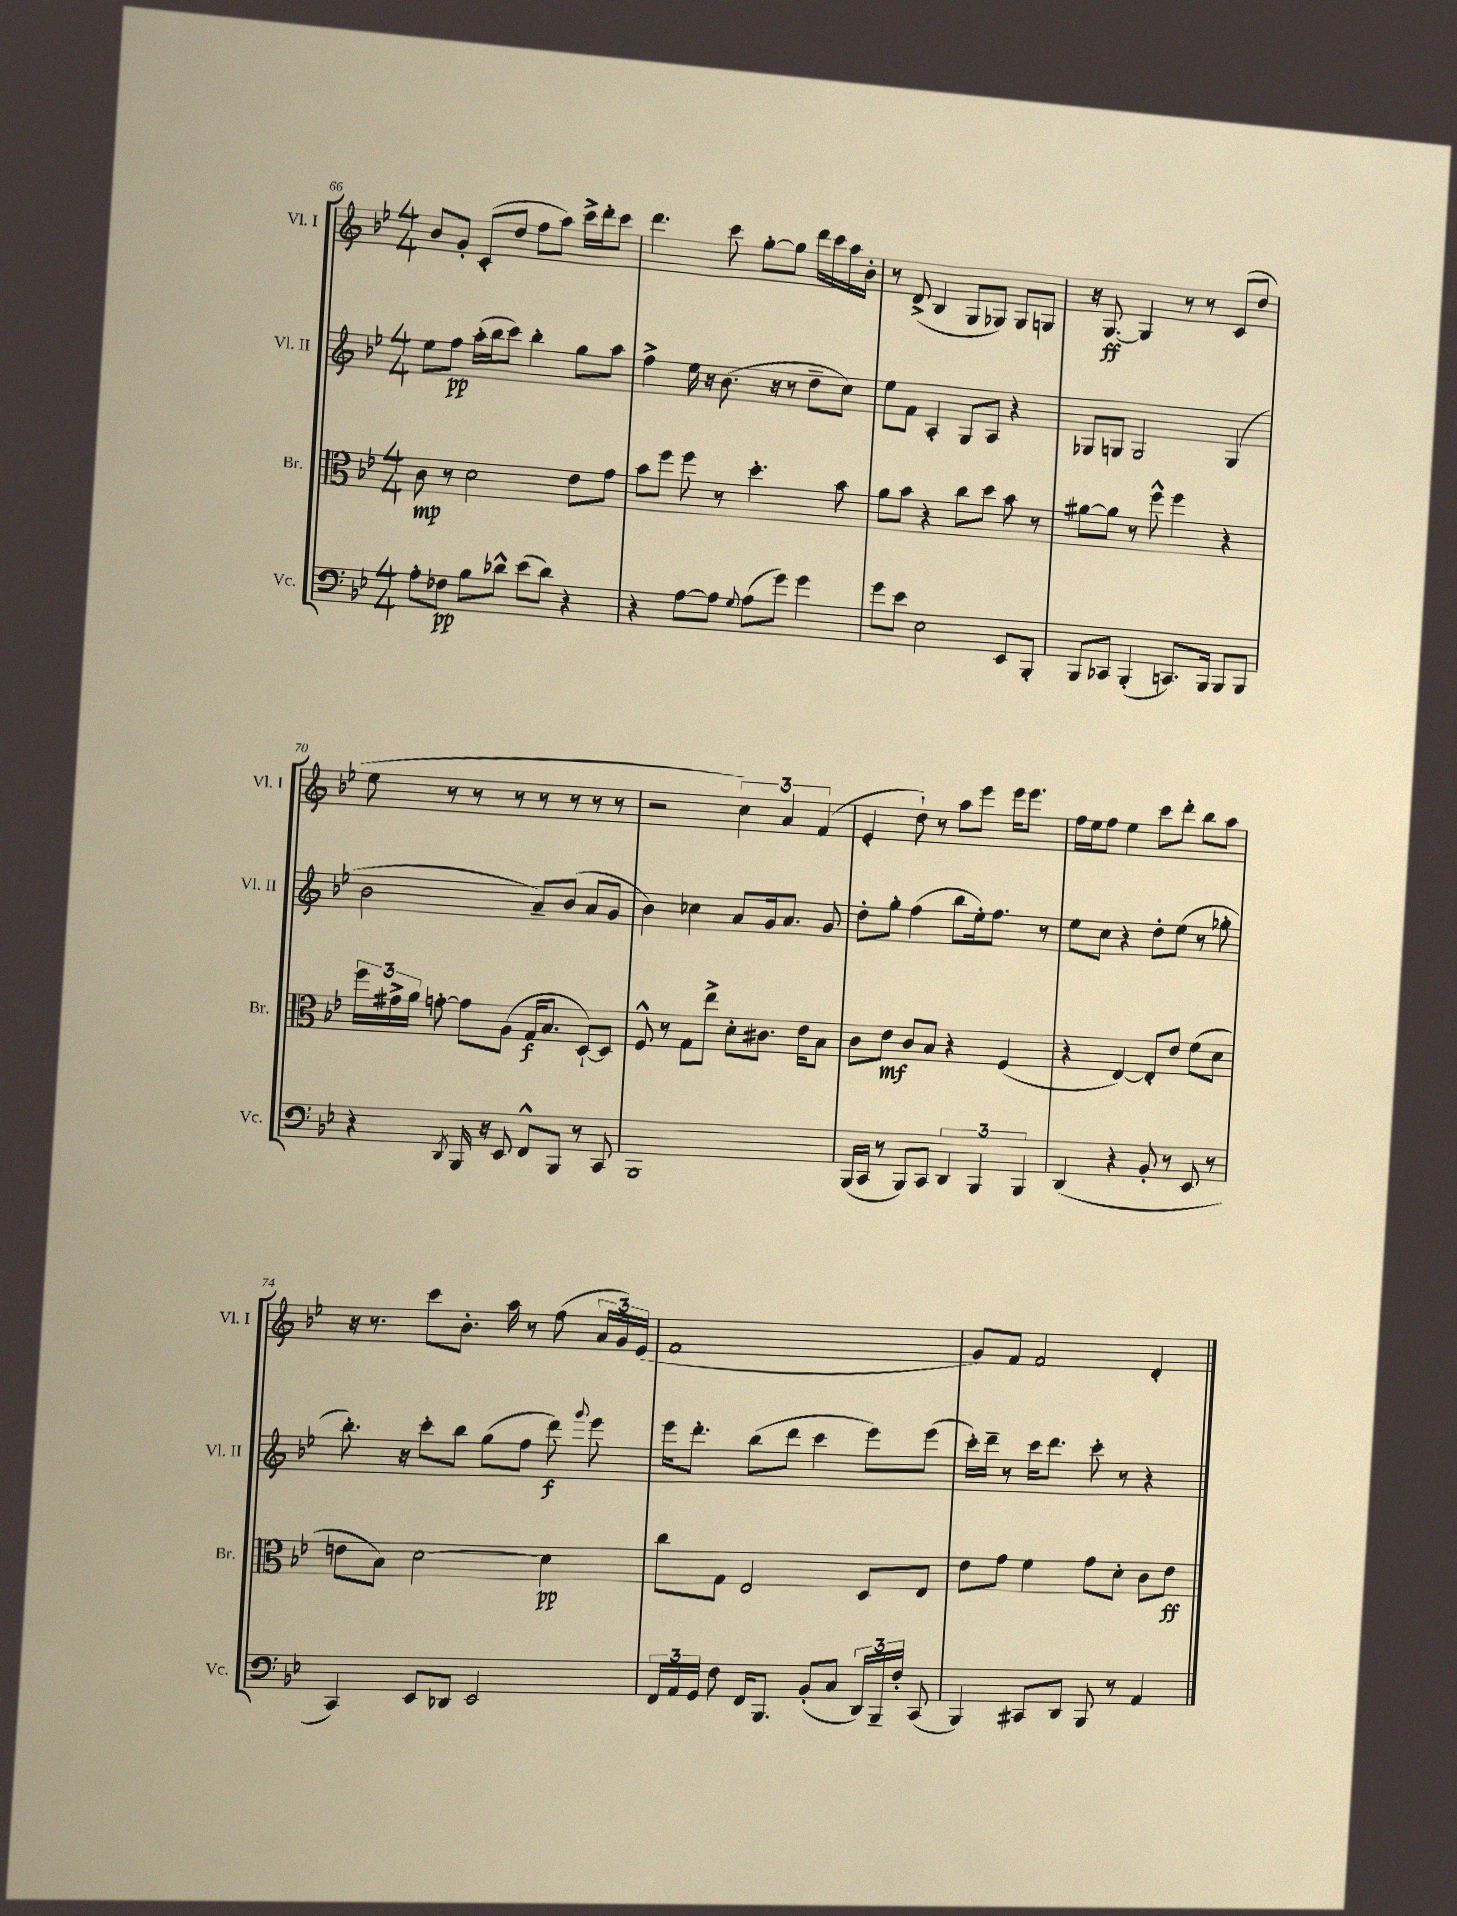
<<
\new StaffGroup <<
\new Staff = "s0" \with { instrumentName = "Vl. I" shortInstrumentName = "Vl. I" } {
    \clef treble \key bes \major \numericTimeSignature \time 4/4
    \autoBeamOff bes'8[ g'8]-. c'8[-.( d''8] f''8[ a''8]) c'''16[-> d'''16-. c'''8] |
    d'''4. c'''8 g''8[~-. g''8] d'''16[ c'''16 a''16 bes'16]-. |
    r8 d'8->( bes4 g8[ ges8]) ges8[ g8] |
    r16 g8.~\ff g4 r8 r8 c'8[( d''8] |
    ees''8 r8 r8 r8 r8 r8 r8 r8 |
    r2 \tuplet 3/2 { c''4) a'4 f'4( } |
    ees'4-. d''8-!) r8 a''8[ ees'''8] ees'''16[ ees'''8.] |
    f''16[ ees''16 f''8] ees''4 c'''8[ d'''8]-. bes''8[ a''8] |
    r16 r8. c'''8[ bes'8.]-. a''16 r8 f''8( \tuplet 3/2 { a'16[ g'16) ees'16]( } |
    f'1 |
    g'8[) f'8] f'2 d'4-. \bar "|." |
}
\new Staff = "s1" \with { instrumentName = "Vl. II" shortInstrumentName = "Vl. II" } {
    \clef treble \key bes \major \numericTimeSignature \time 4/4
    \autoBeamOff ees''8[ f''8]\pp a''16[-.( bes''16 c'''8]) bes''4-. g''8[ a''8] |
    f''4-> ees''16 r16 bes'8.( r16 r8 d''8[-- c''8]) |
    ees''8[ f'8] a4-. g8[ a8] r4 |
    ges8[ g8] g2 g4( |
    bes'2 a'8[--) bes'8]( a'8[ g'8] |
    bes'4) ces''4 a'8[ g'16 a'8.] g'8 |
    d''8[-. g''8]-. f''4( bes''8[ ees''16-.) f''8.] r8 |
    ees''8[ c''8] r4 d''8[-. ees''8]( r8 ges''8-. |
    bes''8.-.) r16 c'''8[-. bes''8] g''8[( f''8] d'''8\f) \appoggiatura { g'''8 } ees'''8 |
    ees'''16[ d'''8.]-. bes''8[( d'''8] c'''4 ees'''8[) ees'''8]( |
    c'''16[-.) d'''16]-- r8 c'''16[ d'''8.] c'''8-. r8 r4 \bar "|." |
}
\new Staff = "s2" \with { instrumentName = "Br." shortInstrumentName = "Br." } {
    \clef alto \key bes \major \numericTimeSignature \time 4/4
    \autoBeamOff c'8\mp r8 d'2 ees'8[ g'8] |
    bes'8[ f''8] f''8 r8 d''4.-. bes'8 |
    a'8[ bes'8] r4 c''8[ d''8] bes'8 r8 |
    ais'8[~ ais'8] r8 f''8-^ f''4 r4 |
    \tuplet 3/2 { f''16[ gis'16-> a'16] } g'8~-. g'8[ a8]( g16[\f bes8.] d8[~-!) d8] |
    f8-^ r8 g8[ ees''8]-> d'8[-. cis'8.] ees'16[ bes8] |
    c'8[ ees'8]\mf c'8[ bes8] r4 f4( |
    r4 ees4~) ees8[-. ees'8] f'8[( d'8] |
    e'8[ bes8]) d'2~ d'4\pp |
    c''8[ g8] ees2 d8[ ees8] |
    ees'8[ g'8] f'4 g'8[ d'8]-. c'8[ ees'8]\ff \bar "|." |
}
\new Staff = "s3" \with { instrumentName = "Vc." shortInstrumentName = "Vc." } {
    \clef bass \key bes \major \numericTimeSignature \time 4/4
    \autoBeamOff a8[-. fes8]\pp bes8[ des'8]-^ ees'8[( des'8]) r4 |
    r4 a8[~ a8] \appoggiatura { g8 } a8[( g'8]) g'4 |
    g'8[ ees'8] ees2 ees,8[ bes,,8]-. |
    bes,,8[ ces,8] bes,,4-.( c,8.[) bes,,16] bes,,8[ bes,,8] |
    r4 \acciaccatura { d,8 } bes,,16 r16 ees,8 f,8[-^ bes,,8] r8 c,8 |
    bes,,1 |
    bes,,16[( c,16] r8 bes,,8[) c,8] \tuplet 3/2 { d,4 bes,,4 bes,,4 } |
    d,4( r4 bes,8-. r8 ees,8 r8 |
    c,4) ees,8[ des,8] ees,2 |
    \tuplet 3/2 { f,16[ a,16 g,16] } f8 f,16[ bes,,8.] bes,8[-.( c8] \tuplet 3/2 { d,16[) bes,,16-- f16]-. } c,8( |
    bes,,4) cis,8[ d,8] bes,,8 r8 a,4 \bar "|." |
}
>>
>>
\layout { \context { \Score currentBarNumber = #66 } }
